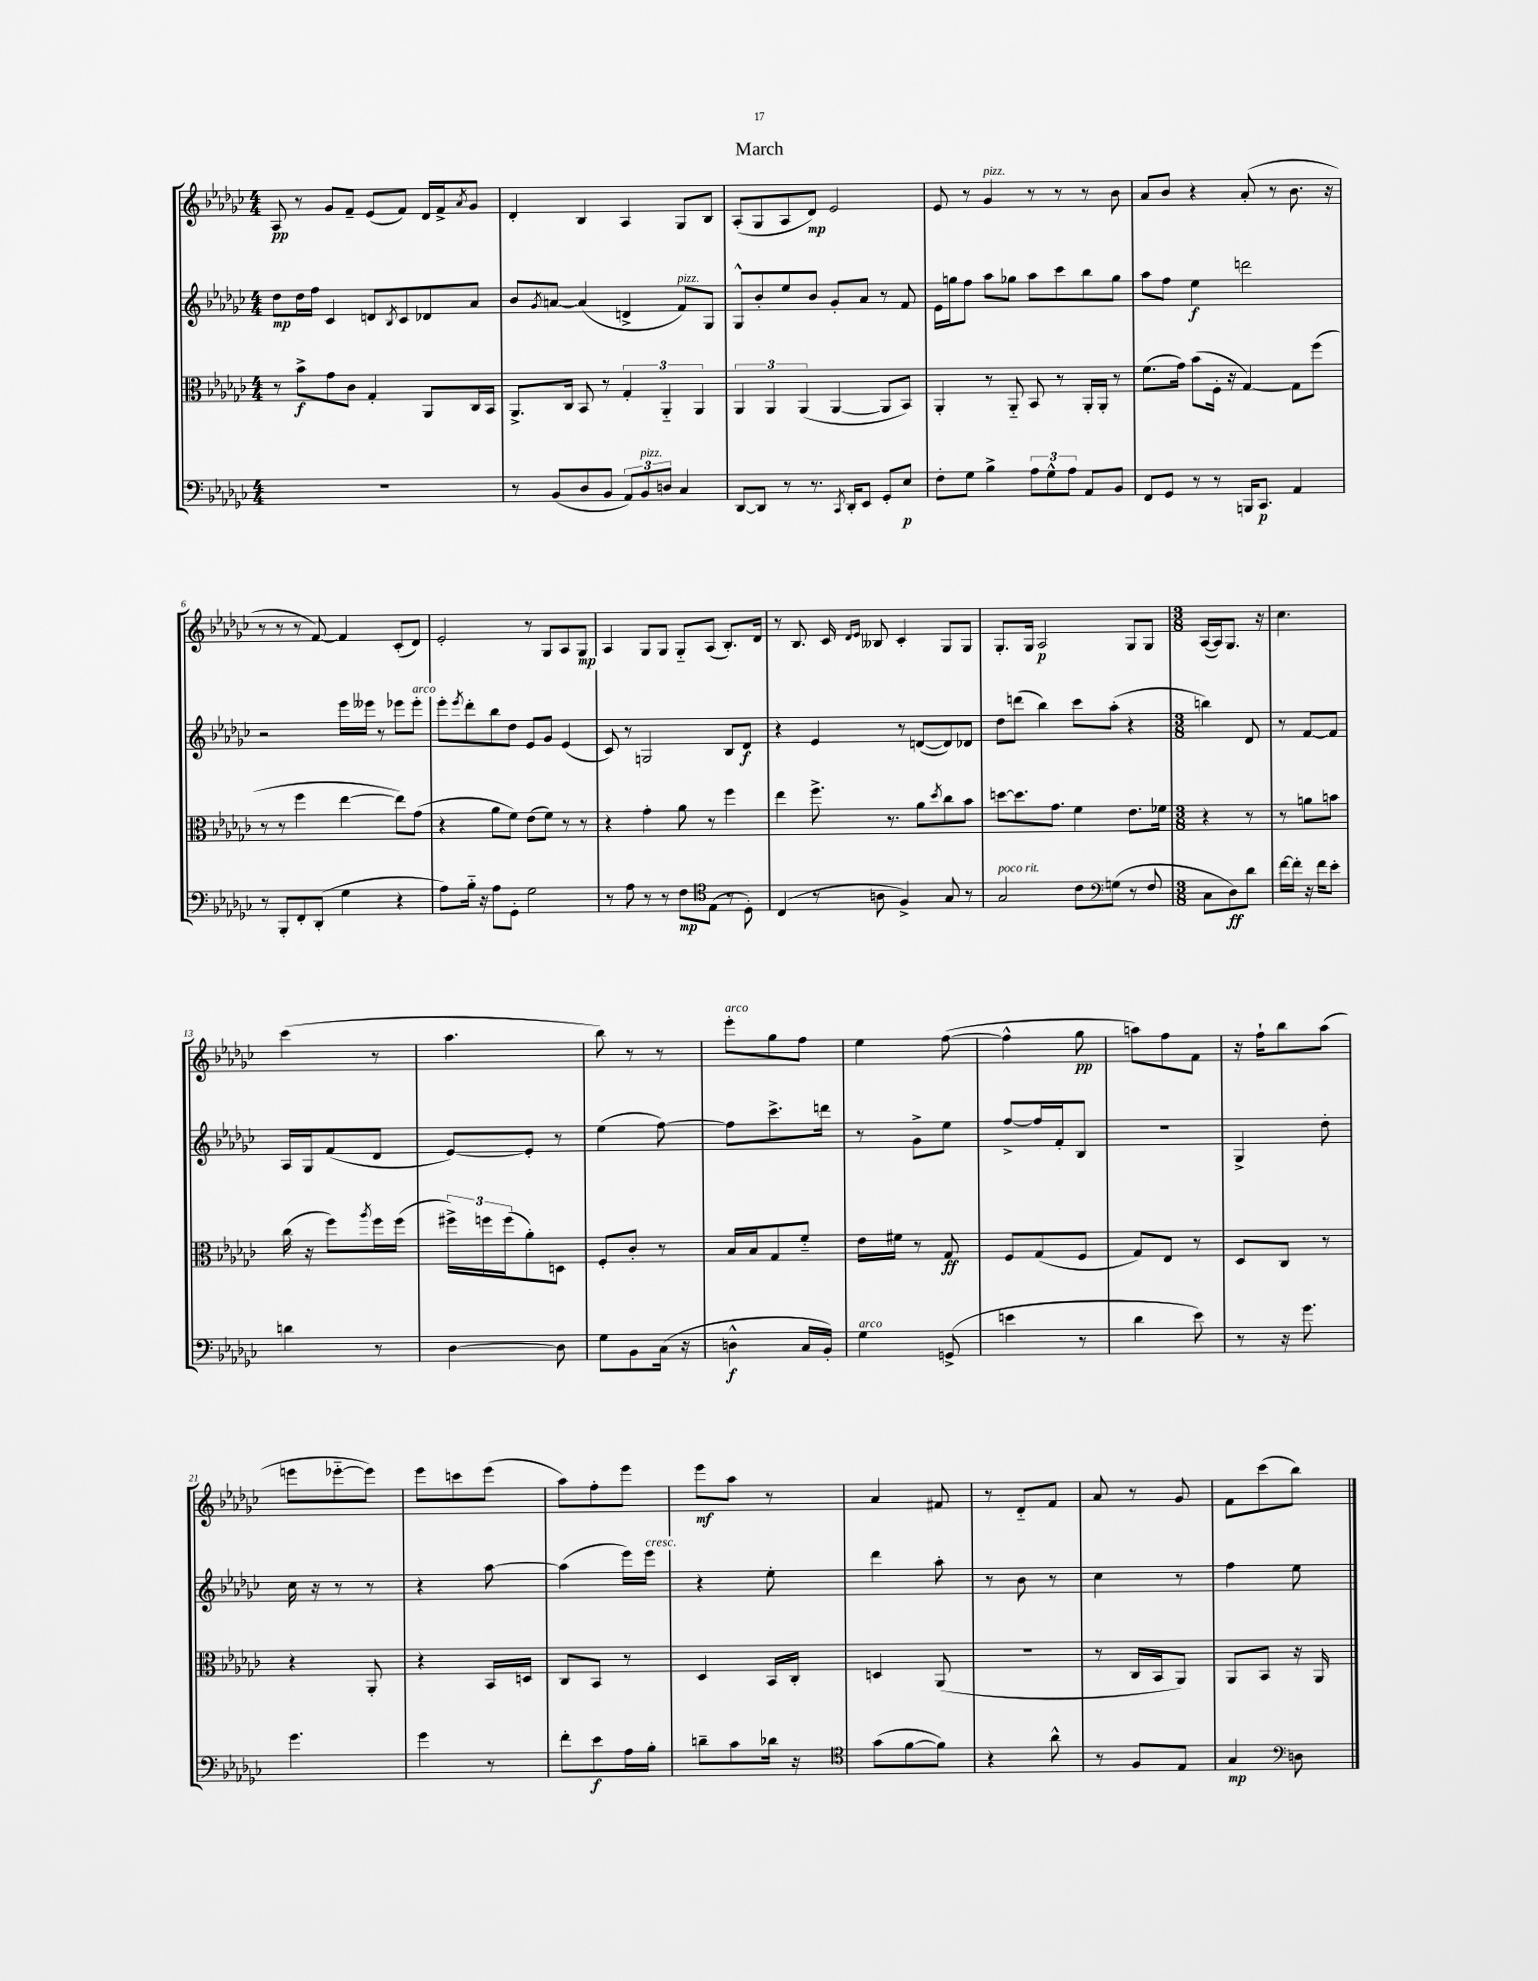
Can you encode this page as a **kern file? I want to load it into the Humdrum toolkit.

**kern	**dynam	**kern	**dynam	**kern	**dynam	**kern	**dynam
*part4	*part4	*part3	*part3	*part2	*part2	*part1	*part1
*staff4	*staff4	*staff3	*staff3	*staff2	*staff2	*staff1	*staff1
*clefF4	*	*clefC3	*	*clefG2	*	*clefG2	*
*k[b-e-a-d-g-c-]	*	*k[b-e-a-d-g-c-]	*	*k[b-e-a-d-g-c-]	*	*k[b-e-a-d-g-c-]	*
*M4/4	*	*M4/4	*	*M4/4	*	*M4/4	*
=1	=1	=1	=1	=1	=1	=1	=1
1r	.	8r	.	8dd-\L	mp	8A-/	pp
.	.	8b-^\L	f	16dd-\L	.	8r	.
.	.	.	.	16ff\JJ	.	.	.
.	.	8g-\	.	4c-/	.	8g-/L	.
.	.	8c-\J	.	.	.	8f~/J	.
.	.	4G-'/	.	8dn/L	.	(8e-/L	.
.	.	.	.	8qB-/	.	.	.
.	.	.	.	8c-/	.	8f/J)	.
.	.	8AA-/L	.	8d-X/	.	16d-/LL	.
.	.	.	.	.	.	16f^/J	.
.	.	.	.	.	.	8qa-/	.
.	.	16C-/L	.	8a-/J	.	8g-/J	.
.	.	16BB-/JJ	.	.	.	.	.
=2	=2	=2	=2	=2	=2	=2	=2
8r	.	8.AA-^/L	.	8b-/L	.	4d-'/	.
.	.	.	.	8qg-/	.	.	.
(8BB-/L	.	.	.	[8an/J	.	.	.
.	.	16C-/Jk	.	.	.	.	.
8D-/	.	8BB-/	.	(4a/]	.	4B-/	.
8BB-/J	.	8r	.	.	.	.	.
12AA-/L)	.	6G-'/	.	4dn^/	.	4A-/	.
!LO:TX:a:i:t=pizz.	!	!	!	!	!	!	!
12BB-/	.	.	.	.	.	.	.
12Dn/J	.	6AA-/	.	.	.	.	.
!	!	!	!	!LO:TX:a:i:t=pizz.	!	!	!
4C-/	.	.	.	8f/L)	.	8G-/L	.
.	.	6AA-/	.	.	.	.	.
.	.	.	.	8G-/J	.	8B-/J	.
=3	=3	=3	=3	=3	=3	=3	=3
[8DD-/L	.	6AA-/	.	8G-^^/L	.	(8A-'/L	.
8DD-/J]	.	.	.	8b-'/	.	8G-/	.
.	.	6AA-/	.	.	.	.	.
8r	.	.	.	8ee-/	.	8A-/	.
.	.	(6AA-/	.	.	.	.	.
8.r	.	.	.	8b-/J	.	8d-/J)	mp
.	.	[4AA-/	.	8g-'/L	.	2e-/	.
8qCC-/	.	.	.	.	.	.	.
16DD-'/KL	.	.	.	.	.	.	.
8EE-/J	.	.	.	8a-/J	.	.	.
8GG-'/L	.	8AA-/L]	.	8r	.	.	.
8E-/J	p	8BB-/J)	.	8f/	.	.	.
=4	=4	=4	=4	=4	=4	=4	=4
8F'\L	.	4AA-'/	.	16e-\LL	.	8e-/	.
.	.	.	.	16ggn\J	.	.	.
8G-\J	.	.	.	8ff\J	.	8r	.
!	!	!	!	!	!	!LO:TX:a:i:t=pizz.	!
4B-^\	.	8r	.	8aa-\L	.	4g-/	.
.	.	8AA-/	.	8gg-X\J	.	.	.
12A-\L	.	8BB-/	.	8aa-\L	.	8r	.
12G-^^\	.	.	.	.	.	.	.
.	.	8r	.	8ccc-\	.	8r	.
12A-\J	.	.	.	.	.	.	.
8AA-/L	.	16AA-'/LL	.	8bb-\	.	8r	.
.	.	16AA-'/JJ	.	.	.	.	.
8BB-/J	.	8r	.	8gg-\J	.	8b-\	.
=5	=5	=5	=5	=5	=5	=5	=5
8FF/L	.	(8.f\L	.	8aa-\L	.	8a-/L	.
8GG-/J	.	.	.	8ff\J	.	8b-/J	.
.	.	16g-\Jk)	.	.	.	.	.
8r	.	(8b-\L	.	4ee-\	f	4r	.
8r	.	16F'\Jk	.	.	.	.	.
.	.	16r	.	.	.	.	.
16BBBn/KL	.	[4G-/)	.	2dddn\	.	(8a-'/	.
8.CC-/J	p	.	.	.	.	.	.
.	.	.	.	.	.	8r	.
4AA-/	.	8G-\L]	.	.	.	8.b-\	.
.	.	(8ff\J	.	.	.	.	.
.	.	.	.	.	.	16r	.
!!LO:LB:g=z
=6	=6	=6	=6	=6	=6	=6	=6
8r	.	8r	.	2r	.	8r	.
8BBB-'/L	.	8r	.	.	.	8r	.
8FF'/	.	4ff\	.	.	.	8r	.
(8DD-'/J	.	.	.	.	.	[8f/)	.
4G-\	.	[4ee-\	.	16eee-\LL	.	4f/]	.
.	.	.	.	16eee--X\JJ	.	.	.
.	.	.	.	8r	.	.	.
4r	.	8ee-\L])	.	8eee-X\L	.	(8c-'/L	.
!	!	!	!	!LO:TX:a:i:t=arco	!	!	!
.	.	(8g-\J	.	8eee-'\J	.	8d-/J)	.
=7	=7	=7	=7	=7	=7	=7	=7
8A-\L)	.	4r	.	8eee-'\L	.	2e-'/	.
.	.	.	.	8qeee-/	.	.	.
16B-\Jk	.	.	.	8ddd-'\	.	.	.
16r	.	.	.	.	.	.	.
8A-\L	.	8a-\L	.	8bb-\	.	.	.
8GG-'\J	.	8f\J)	.	8dd-\J	.	.	.
2G-\	.	(8e-\L	.	8e-/L	.	8r	.
.	.	8f\J)	.	8g-/J	.	8G-/L	.
.	.	8r	.	(4e-/	.	8A-/	.
.	.	8r	.	.	.	8G-/J	mp
=8	=8	=8	=8	=8	=8	=8	=8
8r	.	4r	.	8c-/)	.	4A-/	.
8A-\	.	.	.	8r	.	.	.
8r	.	4g-'\	.	2Gn/	.	8G-/L	.
8r	.	.	.	.	.	8G-/J	.
8F\L	mp	8a-\	.	.	.	8G-/L	.
(8E-\J	.	8r	.	.	.	(8A-/J	.
8r	.	4ff\	.	8B-/L	.	8.B-'/L)	.
8D-'\)	.	.	.	8d-/J	f	.	.
.	.	.	.	.	.	16d-/Jk	.
=9	=9	=9	=9	=9	=9	=9	=9
*clefC4	*	*	*	*	*	*	*
(4C-/	.	4ee-\	.	4r	.	8r	.
.	.	.	.	.	.	8.B-/	.
8r	.	8.ff^\	.	4e-/	.	.	.
.	.	.	.	.	.	16c-/	.
.	.	.	.	.	.	16qqd-/LL	.
.	.	.	.	.	.	16qqe-/JJ	.
8An\	.	.	.	.	.	8B--X/	.
.	.	8.r	.	.	.	.	.
4F^/)	.	.	.	8r	.	4c-'/	.
.	.	8a-\L	.	([8dn/L	.	.	.
.	.	8qdd-/	.	.	.	.	.
8G-/	.	8cc-\	.	8d/])	.	8G-/L	.
8r	.	8b-\J	.	8d-X/J	.	8G-/J	.
=10	=10	=10	=10	=10	=10	=10	=10
!LO:TX:a:i:t=poco rit.	!	!	!	!	!	!	!
2G-/	.	[8ddn\L	.	8dd-\L	.	8.G-'/L	.
.	.	8.dd\]	.	(8dddn\J	.	.	.
.	.	.	.	.	.	16G-/Jk	.
.	.	.	.	4bb-\)	.	2A-/	p
.	.	8.g-\J	.	.	.	.	.
8c-\L	.	4f\	.	8ccc-\L	.	.	.
(8Gn\J	.	.	.	(8aa-'\J	.	.	.
8r	.	8.e-\L	.	4r	.	8G-/L	.
8F/	.	.	.	.	.	8G-/J	.
.	.	16f-X\Jk	.	.	.	.	.
=11	=11	=11	=11	=11	=11	=11	=11
*clefF4	*	*	*	*	*	*	*
*M3/8	*	*M3/8	*	*M3/8	*	*M3/8	*
8C-\L	.	4r	.	4bbn\)	.	([16A-/LL	.
.	.	.	.	.	.	16A-/J])	.
8D-\)	ff	.	.	.	.	8.G-/J	.
8d-\J	.	8r	.	8d-/	.	.	.
.	.	.	.	.	.	16r	.
=12	=12	=12	=12	=12	=12	=12	=12
[16f\LL	.	8r	.	8r	.	4.cc-\	.
16f'\JJ]	.	.	.	.	.	.	.
16r	.	8an\L	.	[8f/L	.	.	.
16f\KL	.	.	.	.	.	.	.
8e-'\J	.	8bn\J	.	8f/J]	.	.	.
!!LO:LB:g=z
=13	=13	=13	=13	=13	=13	=13	=13
4dn\	.	(16cc-\	.	16A-/LL	.	(4ccc-\	.
.	.	16r	.	16G-/J	.	.	.
.	.	8ff\L)	.	(8f/	.	.	.
.	.	8qaa-/	.	.	.	.	.
8r	.	16ff\L	.	8d-/J	.	8r	.
.	.	(16ff\JJ	.	.	.	.	.
=14	=14	=14	=14	=14	=14	=14	=14
[4D-\	.	24ff#X^\LL)	.	[8e-/L)	.	4.aa-\	.
.	.	24ffn\	.	.	.	.	.
.	.	(24ff\J	.	.	.	.	.
.	.	8a-'\)	.	8e-'/J]	.	.	.
8D-\]	.	8Dn\J	.	8r	.	.	.
=15	=15	=15	=15	=15	=15	=15	=15
8G-\L	.	8F'/L	.	(4ee-\	.	8bb-\)	.
8BB-\	.	8c-'/J	.	.	.	8r	.
(16C-\Jk	.	8r	.	[8ff\)	.	8r	.
16r	.	.	.	.	.	.	.
=16	=16	=16	=16	=16	=16	=16	=16
!	!	!	!	!	!	!LO:TX:a:i:t=arco	!
4Dn^^\	f	16B-/LL	.	8ff\L]	.	8eee-'\L	.
.	.	16B-/J	.	.	.	.	.
.	.	8G-/	.	8.ccc-^\	.	8gg-\	.
16C-/LL	.	8f/J	.	.	.	8ff\J	.
16BB-'/JJ)	.	.	.	16dddn\Jk	.	.	.
=17	=17	=17	=17	=17	=17	=17	=17
!LO:TX:a:i:t=arco	!	!	!	!	!	!	!
4G-\	.	16e-\LL	.	8r	.	4ee-\	.
.	.	16f#X\JJ	.	.	.	.	.
.	.	8r	.	8g-^\L	.	.	.
(8GGn^/	.	8G-/	ff	8ee-\J	.	([8ff\	.
=18	=18	=18	=18	=18	=18	=18	=18
4en\	.	8F/L	.	[8ff^/L	.	4ff^^\]	.
.	.	(8G-/	.	16ff/L]	.	.	.
.	.	.	.	16f'/J	.	.	.
8r	.	8F/J	.	8B-/J	.	8gg-\	pp
=19	=19	=19	=19	=19	=19	=19	=19
4d-\	.	8G-/L)	.	4.r	.	8aan\L)	.
.	.	8E-/J	.	.	.	8ff\	.
8e-\)	.	8r	.	.	.	8f\J	.
=20	=20	=20	=20	=20	=20	=20	=20
8r	.	8D-/L	.	4G-^/	.	16r	.
.	.	.	.	.	.	16ff`\KL	.
16r	.	8C-/J	.	.	.	8bb-\	.
8.g-\	.	.	.	.	.	.	.
.	.	8r	.	8dd-'\	.	(8aa-\J	.
!!LO:LB:g=z
=21	=21	=21	=21	=21	=21	=21	=21
4.g-\	.	4r	.	16cc-\	.	8eeen\L	.
.	.	.	.	16r	.	.	.
.	.	.	.	8r	.	[8eee-X\	.
.	.	8AA-'/	.	8r	.	8eee-\J])	.
=22	=22	=22	=22	=22	=22	=22	=22
4g-\	.	4r	.	4r	.	8eee-\L	.
.	.	.	.	.	.	8cccn\	.
8r	.	16BB-/LL	.	[8aa-\	.	(8eee-\J	.
.	.	16Dn/JJ	.	.	.	.	.
=23	=23	=23	=23	=23	=23	=23	=23
8f'\L	.	8C-/L	.	(4aa-\]	.	8aa-\L)	.
8e-\	f	8BB-/J	.	.	.	8ff'\	.
16A-\L	.	8r	.	16eee-\LL)	.	8eee-\J	.
!	!	!	!	!LO:TX:a:i:t=cresc.	!	!	!
16B-'\JJ	.	.	.	16eee-\JJ	.	.	.
=24	=24	=24	=24	=24	=24	=24	=24
8dn~\L	.	4D-/	.	4r	.	8eee-\L	mf
8c-\	.	.	.	.	.	8aa-\J	.
16d-X\Jk	.	16BB-/LL	.	8ee-'\	.	8r	.
16r	.	16C-'/JJ	.	.	.	.	.
=25	=25	=25	=25	=25	=25	=25	=25
*clefC4	*	*	*	*	*	*	*
(8g-\L	.	4Dn/	.	4ddd-\	.	4a-/	.
[8f\	.	.	.	.	.	.	.
8f\J])	.	(8AA-/	.	8aa-'\	.	8f#X/	.
=26	=26	=26	=26	=26	=26	=26	=26
4r	.	4.r	.	8r	.	8r	.
.	.	.	.	8b-\	.	8d-/L	.
8a-^^\	.	.	.	8r	.	8f/J	.
=27	=27	=27	=27	=27	=27	=27	=27
8r	.	8r	.	4cc-\	.	8a-/	.
8F/L	.	16C-/LL	.	.	.	8r	.
.	.	16BB-/J	.	.	.	.	.
8E-/J	.	8AA-/J)	.	8r	.	8g-/	.
=28	=28	=28	=28	=28	=28	=28	=28
4G-/	mp	8AA-/L	.	4ff\	.	8f\L	.
.	.	8BB-/J	.	.	.	(8ccc-\	.
*clefF4	*	*	*	*	*	*	*
8Dn\	.	16r	.	8ee-\	.	8bb-\J)	.
.	.	16AA-/	.	.	.	.	.
==	==	==	==	==	==	==	==
*-	*-	*-	*-	*-	*-	*-	*-
